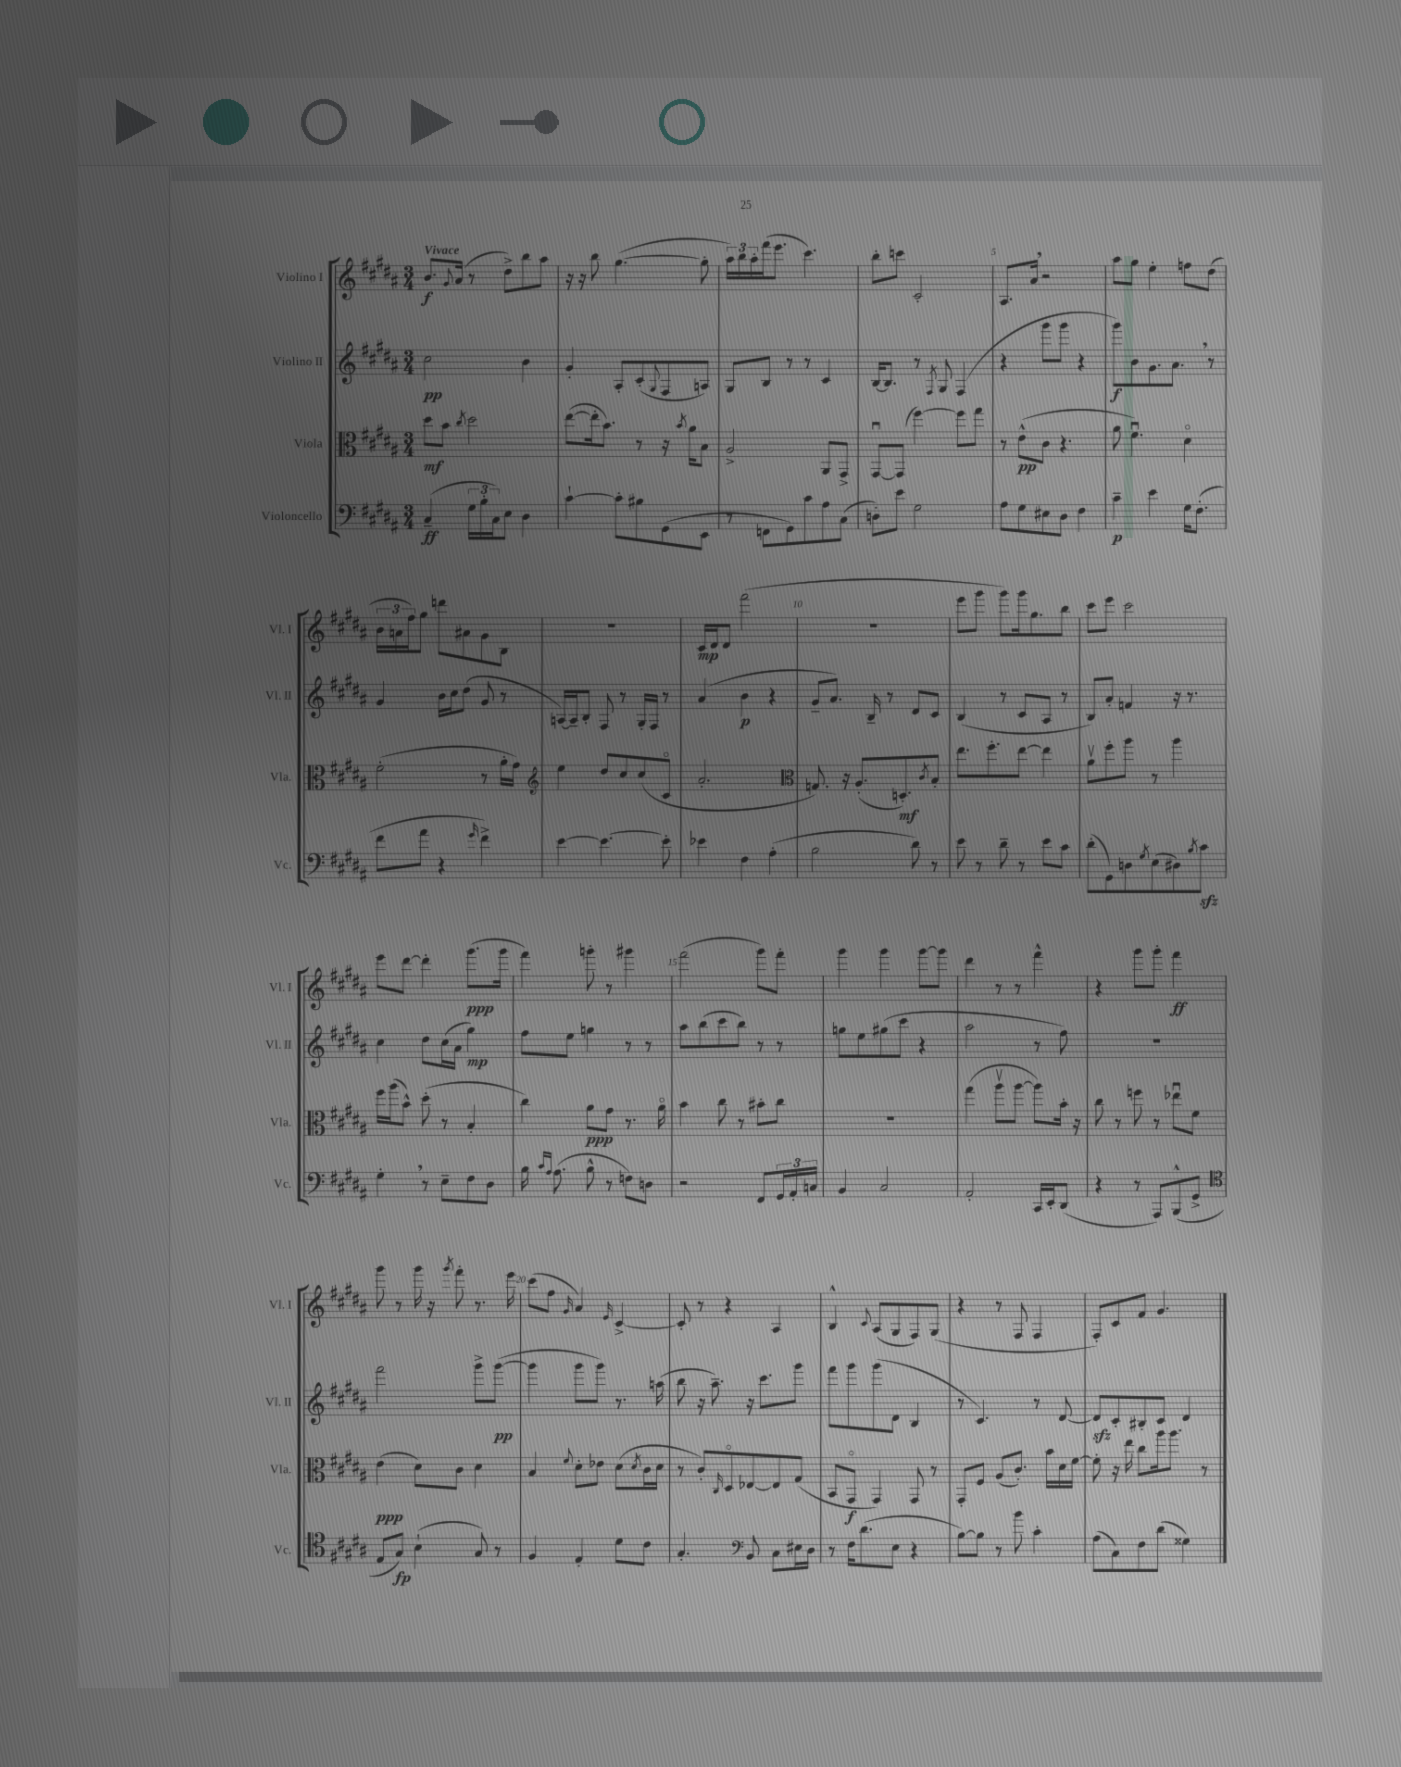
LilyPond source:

<<
\new StaffGroup <<
\new Staff = "s0" \with { instrumentName = "Violino I" shortInstrumentName = "Vl. I" } {
    \clef treble \key b \major \numericTimeSignature \time 3/4 \tempo "Vivace"
    b'8.\f \appoggiatura { gis'8 } ais'16( r8 dis''8->) b''8 ais''8 |
    r16 r16 b''8 gis''4.~( gis''8-. |
    \tuplet 3/2 { ais''16) b''16 ais''16-. } fis'''16( e'''8. cis'''4.) |
    b''8-. c'''8 cis'2-. |
    ais8. ais'16 \breathe r2 |
    ais''8 gis''8 e''4-. f''8 dis''8( |
    \tuplet 3/2 { b'16 a'16 fis''16) } gis''8 d'''8 ais'8 gis'8 b8 |
    R2. |
    cis'16\mp dis'16 dis'8 fis'''2( |
    R2. |
    e'''8 gis'''8 gis'''8) gis'''16 gis''8. b''8 |
    cis'''8 e'''8 cis'''2 |
    e'''8 dis'''8~ dis'''4-. gis'''8.\ppp( gis'''16 |
    fis'''4) g'''8-. r8 gis'''4 |
    fis'''2( gis'''8) fis'''8-. |
    gis'''4 gis'''4 gis'''8~ gis'''8 |
    dis'''4 r8 r8 fis'''4-^ |
    r4 gis'''8 gis'''8-. fis'''4\ff |
    gis'''8 r8 gis'''16 r16 \acciaccatura { gis'''8 } fis'''8-. r8. e'''16 |
    cis'''8( fis''8 \grace { gis'16 } ais'4) \grace { e'16 } cis'4~-> |
    cis'8-. r8 r4 ais4 |
    b4-^ \appoggiatura { cis'8 } ais8( gis8 fis8) gis8( |
    r4 r8 fis8 fis4 |
    fis8-.) cis'8 fis'8 gis'4. \bar "|." |
}
\new Staff = "s1" \with { instrumentName = "Violino II" shortInstrumentName = "Vl. II" } {
    \clef treble \key b \major \numericTimeSignature \time 3/4
    cis''2\pp b'4 |
    gis'4-. ais8-. cis'8-.( \appoggiatura { gis8 } fis8 a8) |
    gis8 b8 r8 r8 cis'4 |
    b16~ b8. r8 \acciaccatura { fis8 } gis8 fis4( |
    r4 gis'''8 gis'''8 r4 |
    gis'''8\f) b'8 gis'8. ais'8. \breathe r8 |
    gis'4 b'16 cis''16 dis''8( gis'8 r8 |
    a16~) a16-- b8-. fis8 r8 gis16-. fis16 r8 |
    ais'4( b'4\p r4 |
    gis'8-- ais'8.) b16-- r8 dis'8 cis'8 |
    b4( r8 cis'8 ais8 r8 |
    b8) ais'8-. f'4 r16 r8. |
    cis''4 dis''8 cis''16( ais'16 gis''4\mp) |
    fis''8 e''8 g''4 r8 r8 |
    ais''8 b''8( cis'''8 b''8) r8 r8 |
    g''8 e''8 gis''8( cis'''8 r4 |
    ais''2 r8 fis''8) |
    R2. |
    fis'''2 gis'''8-> gis'''8~\pp( |
    gis'''4 gis'''8 gis'''8) r8. a''16( |
    b''8 r16 ais''8.--) r16 cis'''8. gis'''8 |
    fis'''8 gis'''8 gis'''8( dis'8 b4 |
    r8 cis'4.) r8 dis'8~ |
    dis'8\sfz cis'8-. bis8-. cis'8 dis'4 \bar "|." |
}
\new Staff = "s2" \with { instrumentName = "Viola" shortInstrumentName = "Vla." } {
    \clef alto \key b \major \numericTimeSignature \time 3/4
    dis''8\mf b'8 \acciaccatura { cis''8 } dis''2 |
    e''8~( e''16-. b'8.) r8 r16 \acciaccatura { b'8 } ais'16 b8 |
    ais2-> ais,8 gis,8-> |
    gis,8~\downbow gis,8( fis''4~) fis''8 gis''8 |
    r8 e'8-^\pp( cis'8 r4. |
    ais'8 fis'4.\downbow) dis'4\flageolet |
    fis'2-.( r8 ais'16-. gis'16) |
    \clef treble e''4 dis''8 cis''8 cis''8( cis'8\flageolet |
    ais'2.-. |
    \clef alto g8.) r16 ais8.-.( d8.-.\mf) \acciaccatura { cis'8 } b8-. |
    e''8. fis''8.-. e''8~ e''4 |
    ais'8\upbow fis''8-. ais''8 r8 ais''4 |
    fis''16 ais''16( b'8-^) dis''8-.( r8 b4-. |
    cis''4) ais'8\ppp gis'8 r8. ais'16\flageolet |
    b'4 cis''8 r8 bis'8-. cis''8 |
    R2. |
    gis''4( ais''8\upbow ais''8~ ais''8) b'16-. r16 |
    cis''8 r8 f''8 r8 ees''8\downbow fis'8 |
    e'4\ppp( dis'8) cis'8 dis'4 |
    b4 \appoggiatura { fis'8 } dis'8-. ees'8 dis'8( \acciaccatura { dis'8 } cis'16 dis'16 |
    r8 cis'8-.) \grace { cis16 } dis8\flageolet ees8~ ees8 gis8( |
    b,8 gis,8\flageolet\f gis,4) gis,8 r8 |
    gis,8-. fis8 ais8( cis'8.-.) b'16 dis'16 fis'16~ |
    fis'8-. r16 e''16 cis''8 ais''16 ais''8. r8 \bar "|." |
}
\new Staff = "s3" \with { instrumentName = "Violoncello" shortInstrumentName = "Vc." } {
    \clef bass \key b \major \numericTimeSignature \time 3/4
    cis4--\ff( \tuplet 3/2 { gis16 b16-. cis16) } e8 dis4 |
    cis'4~-! cis'8-. bis8 gis,8( e,8 |
    r8 f,8 gis,8) cis'8 ais8 cis8( |
    d8-.) e'8 gis2 |
    ais8 gis8 eis8 dis8 fis4 |
    cis'4--\p e'4 gis16 fis8.-.( |
    fis'8 ais'8 r4 \grace { gis'16 } fis'4->) |
    e'4~ e'4.~ e'8-. |
    ees'4 fis4 ais4-.( |
    b2 dis'8) r8 |
    e'8 r8 dis'8-- r8 e'8 cis'8 |
    dis'8-.( gis,8) d8 \acciaccatura { gis8 } e8( dis8) \acciaccatura { b8 } cis'8\sfz |
    gis4-. \breathe r8 e8-- fis8 dis8 |
    b16 \grace { cis'16 ais16 } ais8.( b8-^ r8 f8) d8 |
    r2 fis,8 \tuplet 3/2 { gis,16 ais,16-. c16 } |
    b,4 cis2 |
    ais,2-. cis,16 e,16-. dis,8( |
    r4 r8 ais,,8) b,,8-^( gis,8-> |
    \clef tenor e8 gis8\fp) b4-!( gis8) r8 |
    fis4 e4-. dis'8 cis'8 |
    gis4.-. \clef bass b,8 cis8 eis16 dis16 |
    r8 fis16 dis'8.( e8 r4 |
    b8~) b8 r8 b'8 cis'4-. |
    ais8( cis8) fis8 dis'8( gisis4) \bar "|." |
}
>>
>>
\layout { \context { \Score \override BarNumber.break-visibility = ##(#f #t #t) barNumberVisibility = #(every-nth-bar-number-visible 5) } }
